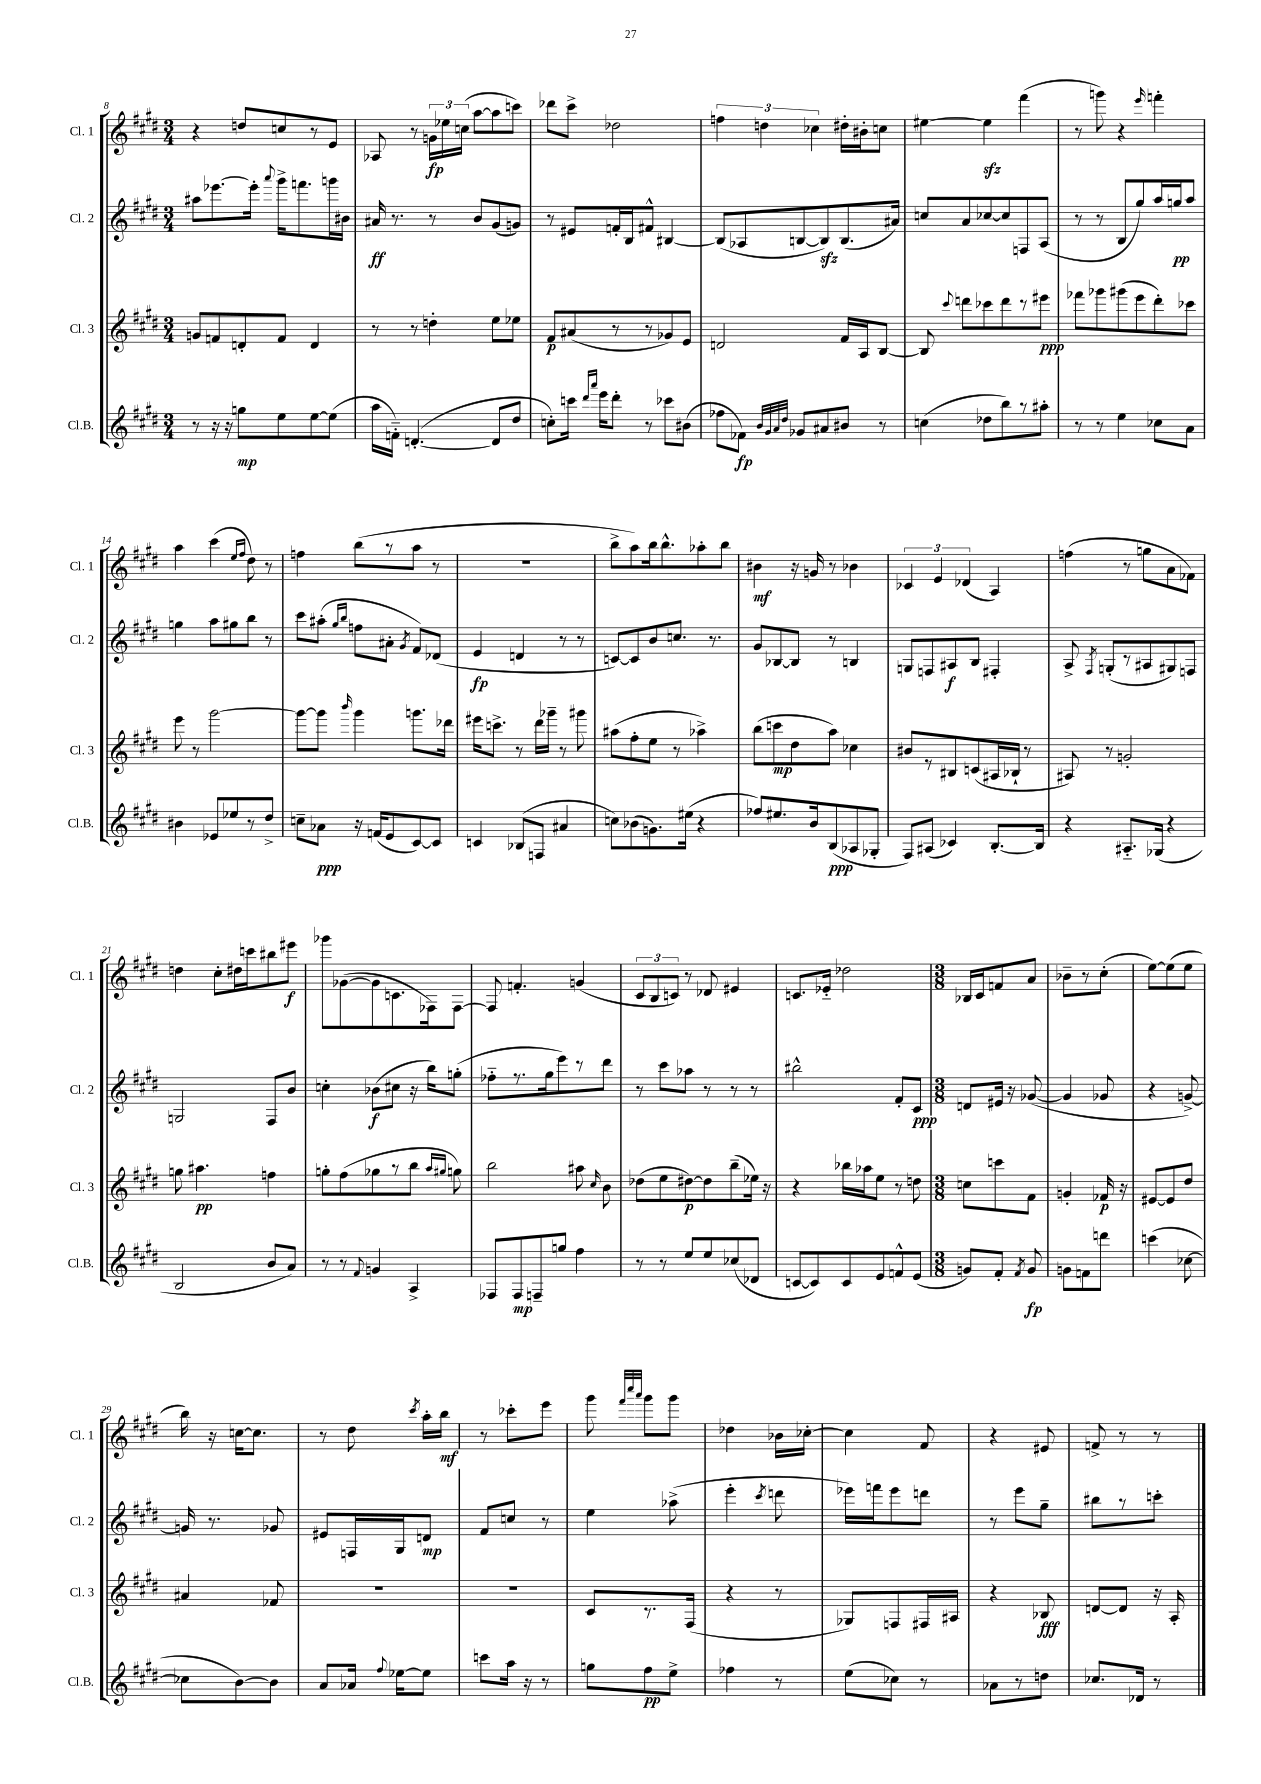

**kern	**kern	**kern	**kern
*staff4	*staff3	*staff2	*staff1
*clefG2	*clefG2	*clefG2	*clefG2
*k[f#c#g#d#]	*k[f#c#g#d#]	*k[f#c#g#d#]	*k[f#c#g#d#]
*M3/4	*M3/4	*M3/4	*M3/4
8r	8g	8aa#	4r
16r	8f	[8.eee-	.
16r	.	.	.
8gg	8d'	.	8dd
.	.	16eee-']	.
.	.	8qqaaa	.
8ee	8f	16ggg#^	8cc
.	.	8.fff	.
[8ee	4d	.	8r
(8ee]	.	16ggg	8e
.	.	16b#	.
=	=	=	=
16aa	8r	16a#	8A-
16f'~)	.	8.r	.
([4.d'	8r	.	8r
.	4dd'	8r	24g
.	.	.	24ee-
.	.	.	(24cc
.	.	8b	[8aa
8d]	8ee	(8g#	8aa]
8dd#	8ee-	8g)	8ccc)
=	=	=	=
8cc')	8f#	8r	8ddd-
16ccc	(8a#	8e#	8ccc#^
16qqddd#	.	.	.
16qqaaa	.	.	.
16eee	.	.	.
8ddd#'	8r	16f'	2dd-
.	.	16B	.
8r	8r	8f#^^	.
8ccc-	8g-)	[4B#	.
(8b#	8e	.	.
=	=	=	=
8ff-	2d	(8B#]	6ff
8f-)	.	8A-	.
.	.	.	6dd
32qqb	.	.	.
32qqg#	.	.	.
32qqa	.	.	.
32qqdd#	.	.	.
8g-	.	[8B	.
.	.	.	6cc-
8a#	.	8B])	.
8b#	16f#	(8.B	16dd#'
.	16A	.	16b#'
8r	[8B	.	8cc
.	.	16a#)	.
=	=	=	=
(4cc	8B]	8cc	[4ee#
.	8qqccc#	.	.
.	8ddd	8a	.
8dd-	8ccc-	[8cc-	4ee#]
8bb)	8ddd	8cc-]	.
8r	8r	8F	(4fff#
8aa#'	8eee#	(8A	.
=	=	=	=
8r	8fff-	8r	8r
8r	8ggg-	8r	8ggg)
4ee	(8ggg#	8B	4r
.	8eee	8gg#)	.
.	.	.	16qqeee
8cc-	8ddd#')	16aa	4fff'
.	.	16gg	.
8a	8ccc-	8aa	.
=	=	=	=
4b#	8eee	4gg	4aa
.	8r	.	.
8e-	[2ggg#	8aa	(4ccc#
8ee-	.	8gg#	.
.	.	.	16qqee
.	.	.	16qqff#
8r	.	8bb	8dd#)
8dd#^	.	8r	8r
=	=	=	=
8cc~	8ggg#_	8ccc#	4ff
8a-	8ggg#]	(8aa#'	.
.	.	16qqgg#	.
.	16qqbbb	16qqbb	.
16r	4ggg#	8ff	(8bb
(16f	.	.	.
8e	.	8a#'	8r
.	.	8qg#	.
[8c#)	8.ggg	8f#)	8aa
8c#]	.	(8d-	8r
.	16ddd-	.	.
=	=	=	=
4c	16eee#	4e	2.r
.	8.ccc^	.	.
(8B-	8r	4d	.
8F	16ddd#	.	.
.	16ggg-~	.	.
4a#	8r	8r	.
.	8ggg#	8r	.
=	=	=	=
8cc)	(8aa#	[8c)	8bb^
(8b-	8ff#'	8c]	8aa)
8.g)	8ee	8b	16bb
.	.	.	8.bb^^
.	8r	8.cc	.
(16ee#	.	.	.
4r	4aa-^)	.	8aa-'
.	.	8.r	.
.	.	.	8bb
=	=	=	=
8ff-)	(8bb	8g#	4b#
8.ee#	8ccc	[8B-	.
.	8dd#	8B-]	16r
16b	.	.	16g
(8B	8aa)	8r	8r
8A-	4cc-	4B	4b-
8G-'	.	.	.
=	=	=	=
8F#)	8b#	8G	6c-
(8A#	8r	8F	.
.	.	.	6e
4c-)	8B#	8A#	.
.	.	.	(6d-
.	(8c	8B	.
[8.B'	16A#	4F#'	4A)
.	16B-`	.	.
.	8r	.	.
16B]	.	.	.
=	=	=	=
4r	8A#)	8A^	(4ff
.	.	8qF#	.
.	8r	(8G'	.
8.A#'~	2g'	8r	8r
.	.	8A#	8gg
(16G-	.	.	.
4r	.	8G#)	8a
.	.	8F	8f-)
=	=	=	=
2B	8gg	2G	4dd
.	4.aa#	.	.
.	.	.	8cc#'
.	.	.	16dd#
.	.	.	16ccc
8b	4ff	8F#	8bb#
8a)	.	8b	8eee#
=	=	=	=
8r	8gg'	4cc'	8ggg-
8r	(8ff#	.	([8g-
8qqf#	.	.	.
4g	8gg-	(8b-	8g-]
.	8r	8cc#	8.c
4A^	8bb	16r	.
.	.	16bb)	16F-)
.	16qqaa	.	.
.	16qqgg#	.	.
.	8gg)	(8gg'	[8F-
=	=	=	=
8F-	2bb	8ff-'~	8F-]
8F-	.	8.r	4.f'
8F~	.	.	.
.	.	16gg#	.
8gg	.	8eee)	.
4ff#	8aa#	8r	(4g
.	16qqcc#	.	.
.	8b	8ddd#	.
=	=	=	=
8r	(8dd-	8r	12c#
.	.	.	12B
8r	8ee	8ccc#	.
.	.	.	12c)
8ee	[8dd#)	8aa-	8r
8ee	8dd#]	8r	8d-
(8cc-	(8bb~	8r	4e#
8d-	16ee-)	8r	.
.	16r	.	.
=	=	=	=
[8c	4r	2bb#^^	8.c
8c])	.	.	.
.	.	.	16e-'~
8c	16bb-	.	2dd-
.	16aa-	.	.
8e	8ee	.	.
8f^^	8r	8f#'	.
(8e	8dd	8c#	.
=	=	=	=
*M3/8	*M3/8	*M3/8	*M3/8
8g)	8cc	8d	16B-
.	.	.	16c#
8f#'	8ccc	16e#	8f
.	.	16r	.
8qf#	.	.	.
8g	8f#	([8g-	8a
=	=	=	=
8g	4g'	4g-]	8b-~
8f	.	.	8r
8ddd	16f-	8g-	(8cc#'
.	16r	.	.
=	=	=	=
(4ccc	[8e#	4r	[8ee)
.	8e#]	.	(8ee]
[8cc-	8dd#	[8g^)	8ee
=	=	=	=
8cc-]	4a#	16g]	16bb)
.	.	8.r	16r
[8b)	.	.	[16cc
.	.	.	8.cc]
8b]	8f-	8g-	.
=	=	=	=
8a	4.r	8e#	8r
16a-	.	16F	8dd#
8qqff#	.	.	.
[16ee-	.	16G#	.
.	.	.	8qccc#
8ee-]	.	8d	16aa'
.	.	.	16bb
=	=	=	=
8ccc	4.r	8f#	8r
16aa	.	8cc	8ccc-'
16r	.	.	.
8r	.	8r	8eee
=	=	=	=
8gg	8c#	4ee	8ggg#
.	.	.	32qqfff#
.	.	.	32qqcccc#
.	.	.	32qqaaa
8ff#	8.r	.	8ggg#
8ee^	.	(8aa-^	8ggg#
.	(16F#	.	.
=	=	=	=
4ff-	4r	4eee'	4dd-
.	.	8qccc#	.
8r	8r	8ddd	16b-
.	.	.	[16cc-'
=	=	=	=
(8ee	8G-)	16eee-)	4cc-]
.	.	16fff	.
8cc-)	8F	8eee-	.
8r	16F#	8ddd	8f#
.	16A#	.	.
=	=	=	=
8a-	4r	8r	4r
8r	.	8eee	.
8dd	8B-	8gg#~	8e#
=	=	=	=
8.cc-	[8d	8bb#	8f^
.	8d]	8r	8r
16d-	.	.	.
8r	16r	8ccc'	8r
.	16A'	.	.
==	==	==	==
*-	*-	*-	*-
